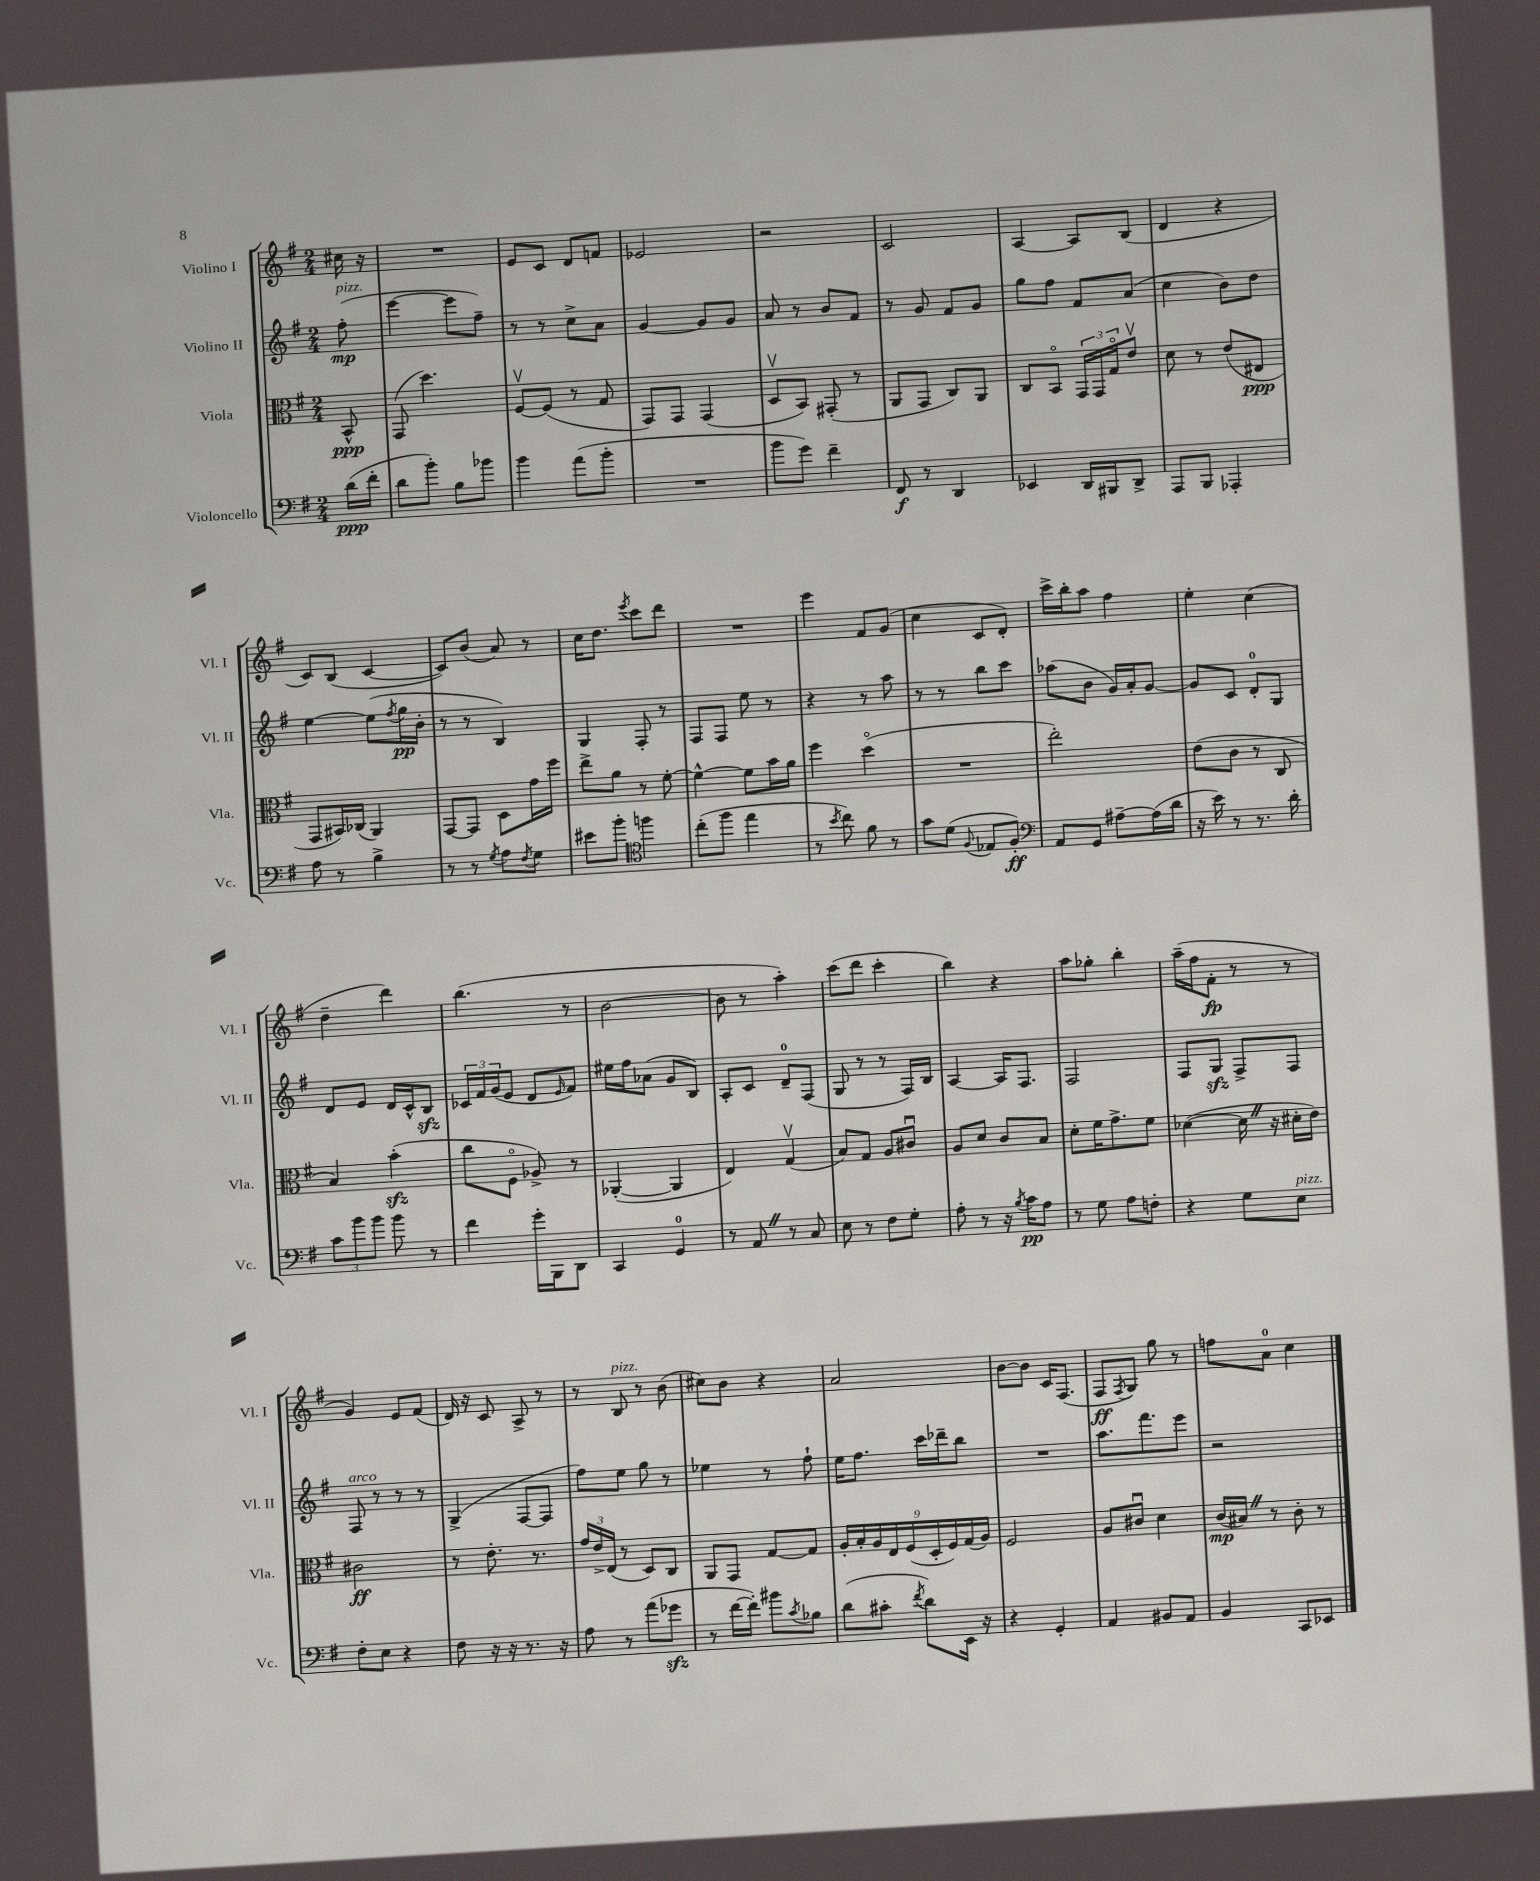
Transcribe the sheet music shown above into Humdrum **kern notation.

**kern	**kern	**kern	**kern
*staff4	*staff3	*staff2	*staff1
*clefF4	*clefC3	*clefG2	*clefG2
*k[f#]	*k[f#]	*k[f#]	*k[f#]
*M2/4	*M2/4	*M2/4	*M2/4
(16d	8BB^^	(8ff#'	16cc#
16f#'	.	.	16r
=	=	=	=
8d	(8GG	[4eee	2r
8b')	4.dd)	.	.
8B	.	8eee]	.
8b-	.	8ff#~)	.
=	=	=	=
4b	[8F#v	8r	8e
.	(8F#]	8r	8c
(8a	8r	8cc^	8d
8b'	8G	8a	8f
=	=	=	=
2r	8GG)	[4g	2e-
.	8GG	.	.
.	(4GG	8g]	.
.	.	8g	.
=	=	=	=
8b	8Dv	8a	2r
8g)	8BB)	8r	.
4f#~	(8GG#'	8b	.
.	8r	8f#	.
=	=	=	=
8FF#	8AA	8r	2c
8r	8GG	8g	.
4DD	8C)	8f#	.
.	8AA	8g	.
=	=	=	=
4EE-	8C	8gg	[4A
.	8BBo	8ff#	.
16DD	24GG	8f#	8A]
.	24GG	.	.
16BBB#	.	.	.
.	24Go	.	.
8DD^	8ev	(8a	(8B
=	=	=	=
8AAA	8d	4cc	4d
8BBB	8r	.	.
4AAA-'	(8e	8b)	4r
.	8E#	8dd	.
=	=	=	=
8A	8GG	[4ee	8c)
8r	16BB#)	.	(8B
.	(16C-	.	.
4B^	4AA)	(8ee]	[4c
.	.	8qff#	.
.	.	16gg	.
.	.	16b'	.
=	=	=	=
8r	[8GG	8r	8c])
8r	8GG]	8r	(8b
8qG	.	.	.
8A	8D	4B)	8a)
8qF#	.	.	.
8G	16g	.	8r
.	16ff#	.	.
=	=	=	=
8e#	8ee^	4G	16cc
.	.	.	8.dd
8b'	8a	.	.
*clefC4	*	*	*
.	.	.	8qeee
4ff	8r	8F#'	8ccc
.	[8f#'	8r	8ddd
=	=	=	=
(8cc'	4f#^^_	8F#	2r
8ff#	.	8F#	.
4ee	8f#]	8ee	.
.	16b	8r	.
.	16a	.	.
=	=	=	=
8r	4ff#	4r	4eee
8qb	.	.	.
8cc)	.	.	.
8f#	(4ddo	8r	8f#
8r	.	8aa	(8g
=	=	=	=
8g	2r	8r	4cc
(8d	.	8r	.
8qqF#	.	.	.
8E-	.	8bb	8c
8F#')	.	8ccc	8d')
=	=	=	=
*clefF4	*	*	*
8AA	2ee')	(8aa-	16ccc^
.	.	.	16bb'
8GG	.	8b	8aa
[8A#~	.	16g)	4ff#
.	.	16a'	.
(16A#]	.	[8g	.
16d	.	.	.
=	=	=	=
16r	(8e	8g]	4ee'
16e)	.	.	.
8r	8c	8c	.
8.r	8r	8d'	(4cc
.	8C	8G	.
16d'	.	.	.
=	=	=	=
12c	4B)	8d	4dd~
12b	.	.	.
.	.	8e	.
12b	.	.	.
8b	(4b'	16d	4ddd)
.	.	16c^^	.
8r	.	8B	.
=	=	=	=
4f#	8cc	24c-	(4.bb
.	.	24f#	.
.	.	(24g	.
.	8F#o	8e	.
16g'	8A-^)	8d	.
16BBB	.	.	.
.	.	16qqe	.
8DD	8r	8f#)	8r
=	=	=	=
4CC	([4AA-'	16ee#	[2b
.	.	16ff#	.
.	.	(8a-	.
4GG	4AA-]	8g	.
.	.	8B)	.
=	=	=	=
8r	4E)	8A'	8b]
8AA	.	8c	8r
8r	(4Gv	8d~	4aa')
8C	.	(8F#	.
=	=	=	=
8E	8B)	8G	(8ccc
8r	8G	8r	8ddd
8F#	8A	8r	4ccc'
8G'	8c#u	16F#)	.
.	.	16B	.
=	=	=	=
8A'	8A	[4A	4bb)
8r	8d	.	.
16r	8c	16A]	4r
8qB	.	.	.
16c	.	8.F#	.
8A	8B	.	.
=	=	=	=
8r	8d'	2F#	8aa
8G	16f#	.	8gg-'
.	8.g^	.	.
8A	.	.	4bb'
8F'	8f#	.	.
=	=	=	=
4r	([4d-	8F#	(16aa~
.	.	.	16ff#
.	.	8G	8f#'
8G	16d-]	8F#^	8r
.	16r	.	.
8E	16d#'	8F#	8r
.	16e)	.	.
=	=	=	=
8F#'	2c#	8F#	4g)
8E	.	8r	.
4r	.	8r	8e
.	.	8r	(8f#
=	=	=	=
8F#	8r	(4G^	16d)
.	.	.	16r
16r	8.e'	.	8c
16r	.	.	.
8.r	.	[8F#	8A^
.	8.r	.	.
.	.	8F#]	8r
16r	.	.	.
=	=	=	=
8A	24g	8ff#)	8r
.	24e^	.	.
.	(24E	.	.
8r	8r	8ee	8B
(8a	8D)	8gg	8r
8g-	8C	8r	(8b
=	=	=	=
8r	8AA	4ee-	8cc#)
[16f#	8GG	.	8b
16f#'])	.	.	.
8b#	[8G	8r	4r
8qc	.	.	.
8B-	8G]	8ff#`	.
=	=	=	=
(8d	18A'	16ee	2a
.	18B'	.	.
.	.	8.ff#	.
.	18A	.	.
8c#'	.	.	.
.	18E	.	.
.	(18F#	.	.
8qf#	.	.	.
8d)	.	16ccc	.
.	18D'	.	.
.	.	16ddd-~	.
.	18F#)	.	.
16EE	.	8bb	.
.	(18G	.	.
16r	.	.	.
.	18A)	.	.
=	=	=	=
4r	2F#	2r	[8b
.	.	.	8b]
4GG'	.	.	16c
.	.	.	(8.F#
=	=	=	=
4AA	8A	8.aa	8F#
.	.	.	8qF#
.	8c#u	.	8G)
.	.	8.fff#	.
8BB#	4d	.	8gg
8AA	.	8eee	8r
=	=	=	=
4BB	(16c	2r	8ff
.	16B#)	.	.
.	8r	.	8a
8CC	8c'	.	4cc
8EE-	8r	.	.
==	==	==	==
*-	*-	*-	*-
